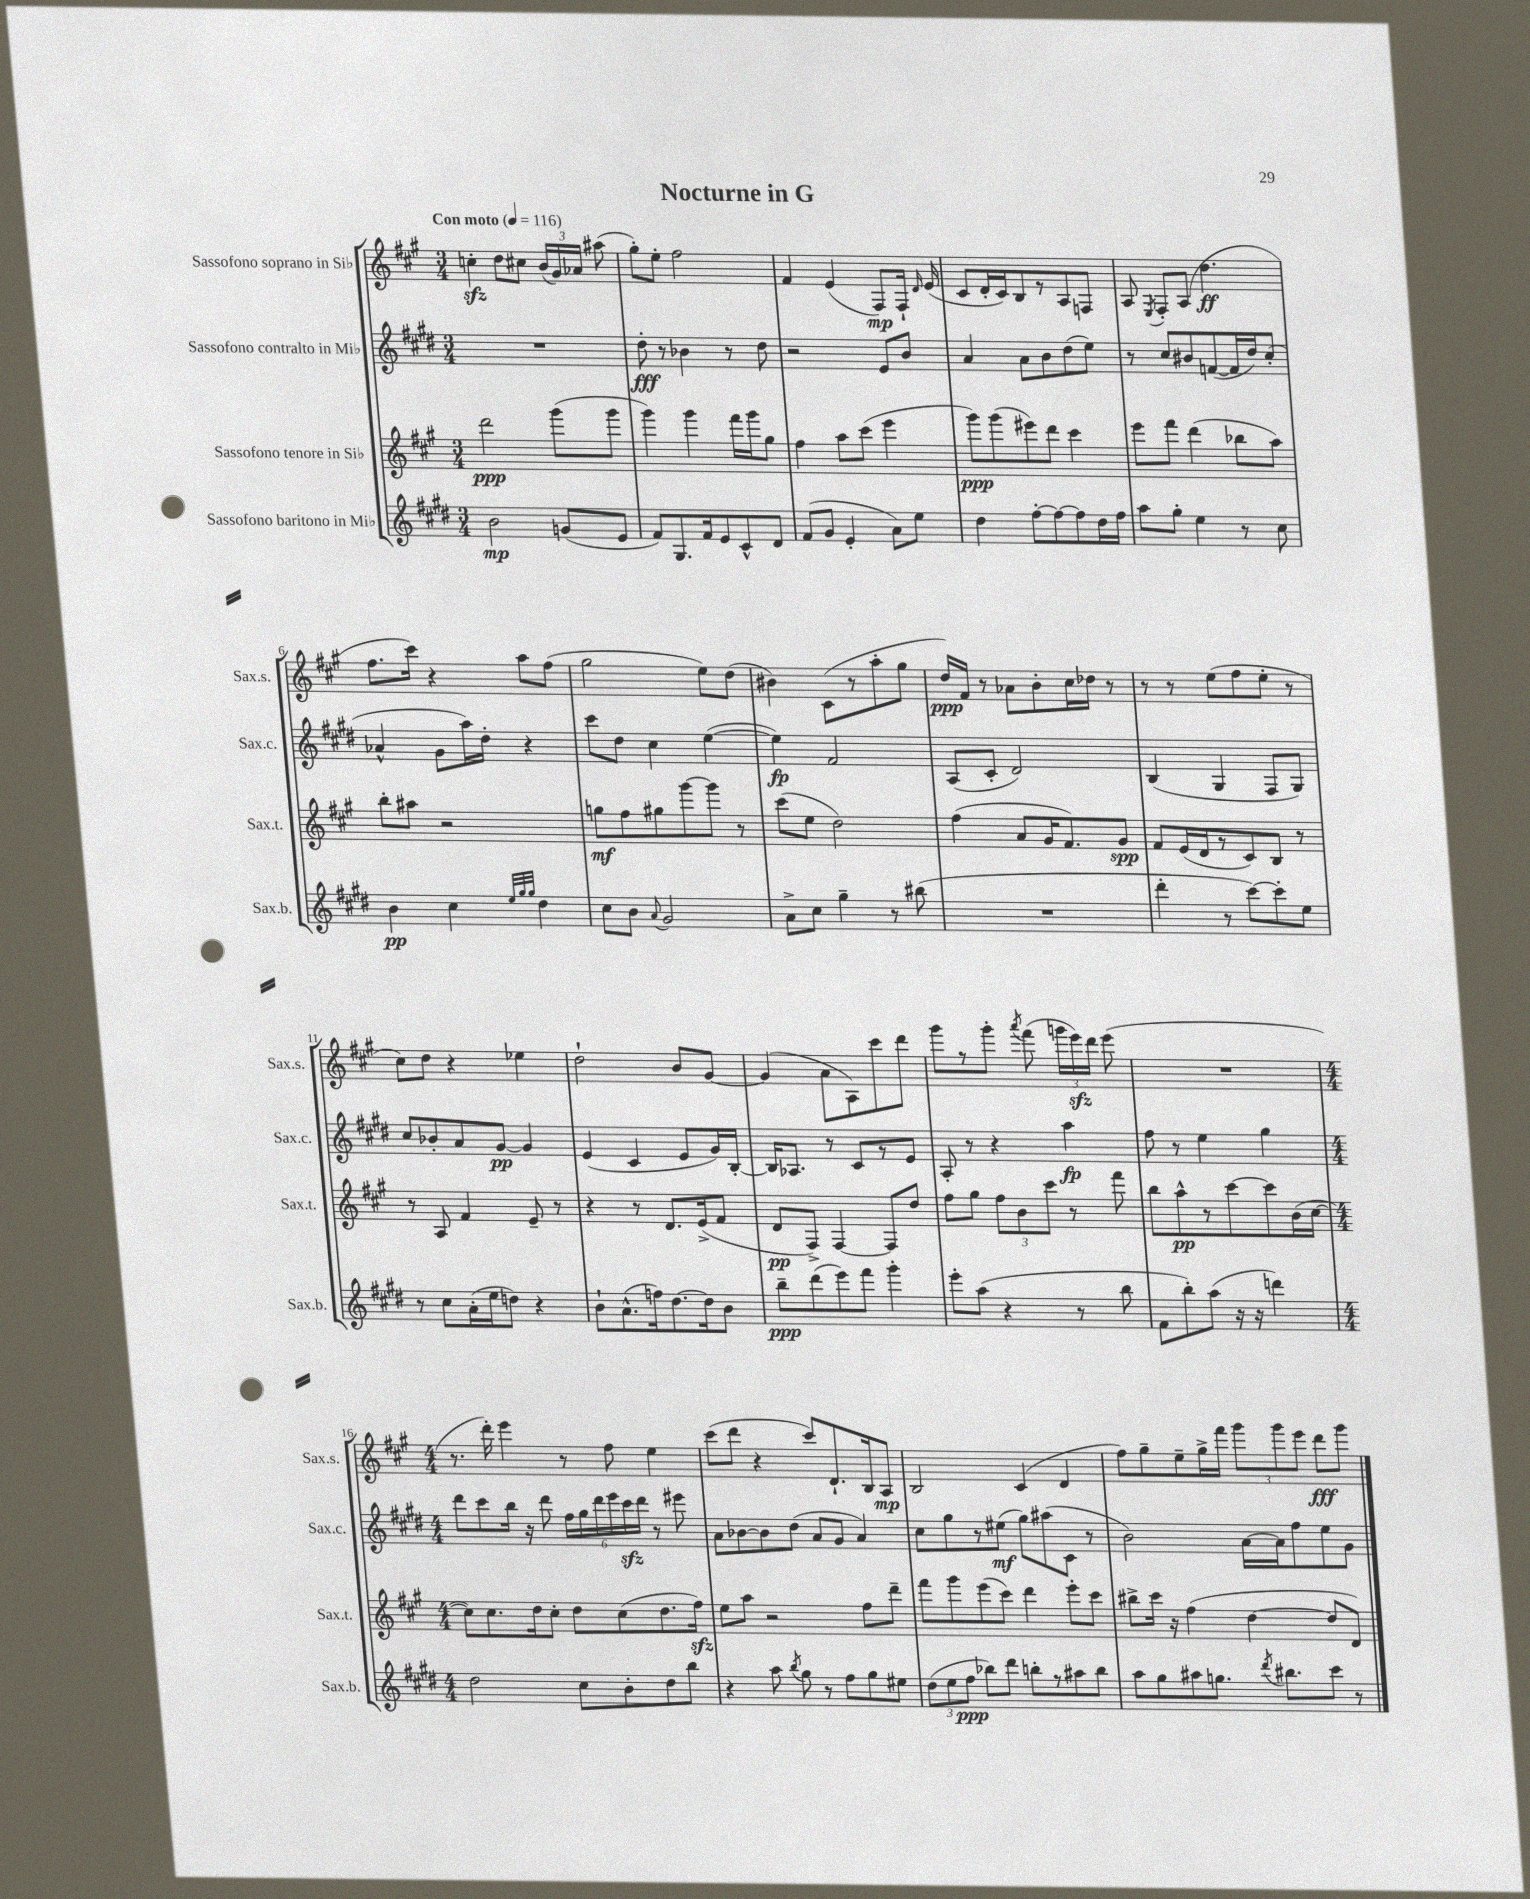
\header { title = "Nocturne in G" }
<<
\new StaffGroup <<
\new Staff = "s0" \with { instrumentName = "Sassofono soprano in Sib" shortInstrumentName = "Sax.s." } {
    \clef treble \key a \major \numericTimeSignature \time 3/4 \tempo "Con moto" 4 = 116
    \autoBeamOff c''4-.\sfz d''8[ cis''8] \tuplet 3/2 { b'16[( gis'16) aes'16] } ais''8( |
    gis''8[-.) e''8]-. fis''2 |
    fis'4 e'4( fis8[\mp) fis16]-! \grace { d'16 } e'16( |
    cis'8[ d'16-. cis'16) b8 r8 a8 f8] |
    a8 \acciaccatura { e8 } fis8[-. a8]( d''4.\ff |
    fis''8.[ cis'''16]) r4 a''8[ fis''8]( |
    gis''2 e''8[) d''8]( |
    bis'4) cis'8[( r8 a''8-. gis''8] |
    d''16[\ppp) fis'16] r8 aes'8[ b'8-. cis''16 des''16] r8 |
    r8 r8 e''8[( fis''8 e''8]-. r8 |
    cis''8[) d''8] r4 ees''4 |
    d''2-! b'8[ gis'8]~ |
    gis'4( a'8[ a8) cis'''8 d'''8] |
    gis'''8[ r8 gis'''8]-. \acciaccatura { a'''8 } fis'''8( \tuplet 3/2 { g'''16[ e'''16\sfz) d'''16] } e'''8( |
    R2. |
    \numericTimeSignature \time 4/4 r8. d'''16-.) e'''4 r8 fis''8 e''4 |
    cis'''8[( d'''8] r4 cis'''8[) d'8.-! b16 a8]\mp |
    b2 cis'4( d'4 |
    fis''8[) gis''8-- e''8-- gis''16-> fis'''16] \tuplet 3/2 { gis'''8[ gis'''8 e'''8] } d'''8[\fff gis'''8] \bar "|." |
}
\new Staff = "s1" \with { instrumentName = "Sassofono contralto in Mib" shortInstrumentName = "Sax.c." } {
    \clef treble \key e \major \numericTimeSignature \time 3/4
    \autoBeamOff R2. |
    dis''8-.\fff r8 bes'4 r8 dis''8 |
    r2 e'8[ b'8] |
    a'4 a'8[ b'8 dis''8( e''8]) |
    r8 cis''8[ bis'8 f'8~( f'16 dis''16) cis''8]-.( |
    aes'4-^ gis'8[ a''16) dis''16]-. r4 |
    cis'''8[ dis''8] cis''4 e''4~( |
    e''4\fp) fis'2 |
    a8[( cis'8]-. dis'2) |
    b4( gis4 fis8[ gis8]) |
    cis''8[ bes'8-. a'8 gis'8]~\pp gis'4 |
    e'4( cis'4 e'8[ gis'16) b16]~-. |
    b16[ aes8.] r8 cis'8[ r8 e'8] |
    a8-. r8 r4 a''4\fp |
    fis''8 r8 e''4 gis''4 |
    \numericTimeSignature \time 4/4 dis'''8[ cis'''8 b''16] r16 dis'''8 \tuplet 6/4 { fis''16[ gis''16 dis'''16 e'''16 cis'''16\sfz dis'''16] } r8 eis'''8 |
    a'8[ bes'8~ bes'8 dis''8]( a'8[ gis'8] a'4) |
    cis''8[ gis''8 r8 eis''8]\mf( gis''8[) ais''8( cis'8] r8 |
    b'2) a'16[~ a'16 fis''8 e''8 gis'8] \bar "|." |
}
\new Staff = "s2" \with { instrumentName = "Sassofono tenore in Sib" shortInstrumentName = "Sax.t." } {
    \clef treble \key a \major \numericTimeSignature \time 3/4
    \autoBeamOff d'''2\ppp gis'''8[( gis'''8] |
    gis'''4) gis'''4 fis'''16[ gis'''16 gis''8] |
    fis''4 a''8[ cis'''8]( e'''4 |
    gis'''8[\ppp) gis'''8( eis'''8) d'''8] cis'''4 |
    e'''8[ fis'''8] d'''4( bes''8[ a''8]) |
    b''8[-. ais''8] r2 |
    g''8[\mf fis''8 gis''8 gis'''8~ gis'''8] r8 |
    cis'''8[( e''8] d''2) |
    fis''4( a'8[ gis'16 fis'8.) gis'8]\spp |
    fis'8[ e'16( d'16 r8 cis'8) b8] r8 |
    r8 a8 fis'4 e'8-- r8 |
    r4 r8 d'8.[ e'16->( fis'8] |
    d'8[\pp fis8]->) fis4~ fis8[ d''8] |
    fis''8[ gis''8] \tuplet 3/2 { fis''8[ b'8 cis'''8] } r8 fis'''8 |
    b''8[ a''8-^\pp r8 cis'''8~ cis'''8 b'16( cis''16]~ |
    \numericTimeSignature \time 4/4 cis''8[) cis''8. d''16 cis''8]-. d''8[ cis''8( d''8. fis''16]\sfz) |
    e''8[ a''8] r2 fis''8[ d'''8]-- |
    fis'''8[ gis'''8 e'''8( cis'''8]) d'''4 e'''8[-. cis'''8] |
    bis''8[-> cis'''16] r16 fis''4( d''4~ d''8[ d'8]) \bar "|." |
}
\new Staff = "s3" \with { instrumentName = "Sassofono baritono in Mib" shortInstrumentName = "Sax.b." } {
    \clef treble \key e \major \numericTimeSignature \time 3/4
    \autoBeamOff b'2\mp g'8[( e'8] |
    fis'8[) gis8. fis'16 e'8 cis'8-^ dis'8] |
    fis'8[( gis'8] e'4-. a'8[) e''8] |
    dis''4 fis''8[~-. fis''8~ fis''8 dis''16 fis''16] |
    a''8[ gis''8]-. e''4 r8 cis''8 |
    b'4\pp cis''4 \grace { e''32[ gis''32 gis''32] } dis''4 |
    cis''8[ b'8] \appoggiatura { a'8 } gis'2 |
    a'8[-> cis''8] gis''4-- r8 bis''8( |
    R2. |
    dis'''4-. r8 cis'''8[~) cis'''8-. e''8] |
    r8 cis''8[ a'16-.( e''16 d''8]) r4 |
    b'8[-! a'8.-^( f''16) dis''8.~ dis''16 b'8] |
    b''8[--\ppp dis'''8( e'''8) fis'''8] gis'''4-. |
    e'''8[-. a''8]( r4 r8 b''8 |
    fis'8[ b''8-.) a''8]( r16 r16 d'''4) |
    \numericTimeSignature \time 4/4 dis''2 cis''8[ b'8-. dis''8 b''8] |
    r4 a''8 \acciaccatura { b''8 } gis''8 r8 fis''8[ gis''8 eis''8] |
    \tuplet 3/2 { dis''8[( e''8 fis''8]\ppp } bes''8[) dis'''8] b''8[-. r8 ais''8 b''8] |
    a''8[ gis''8 ais''8 g''8.] \acciaccatura { dis'''8 } bis''8.[ cis'''8] r8 \bar "|." |
}
>>
>>
